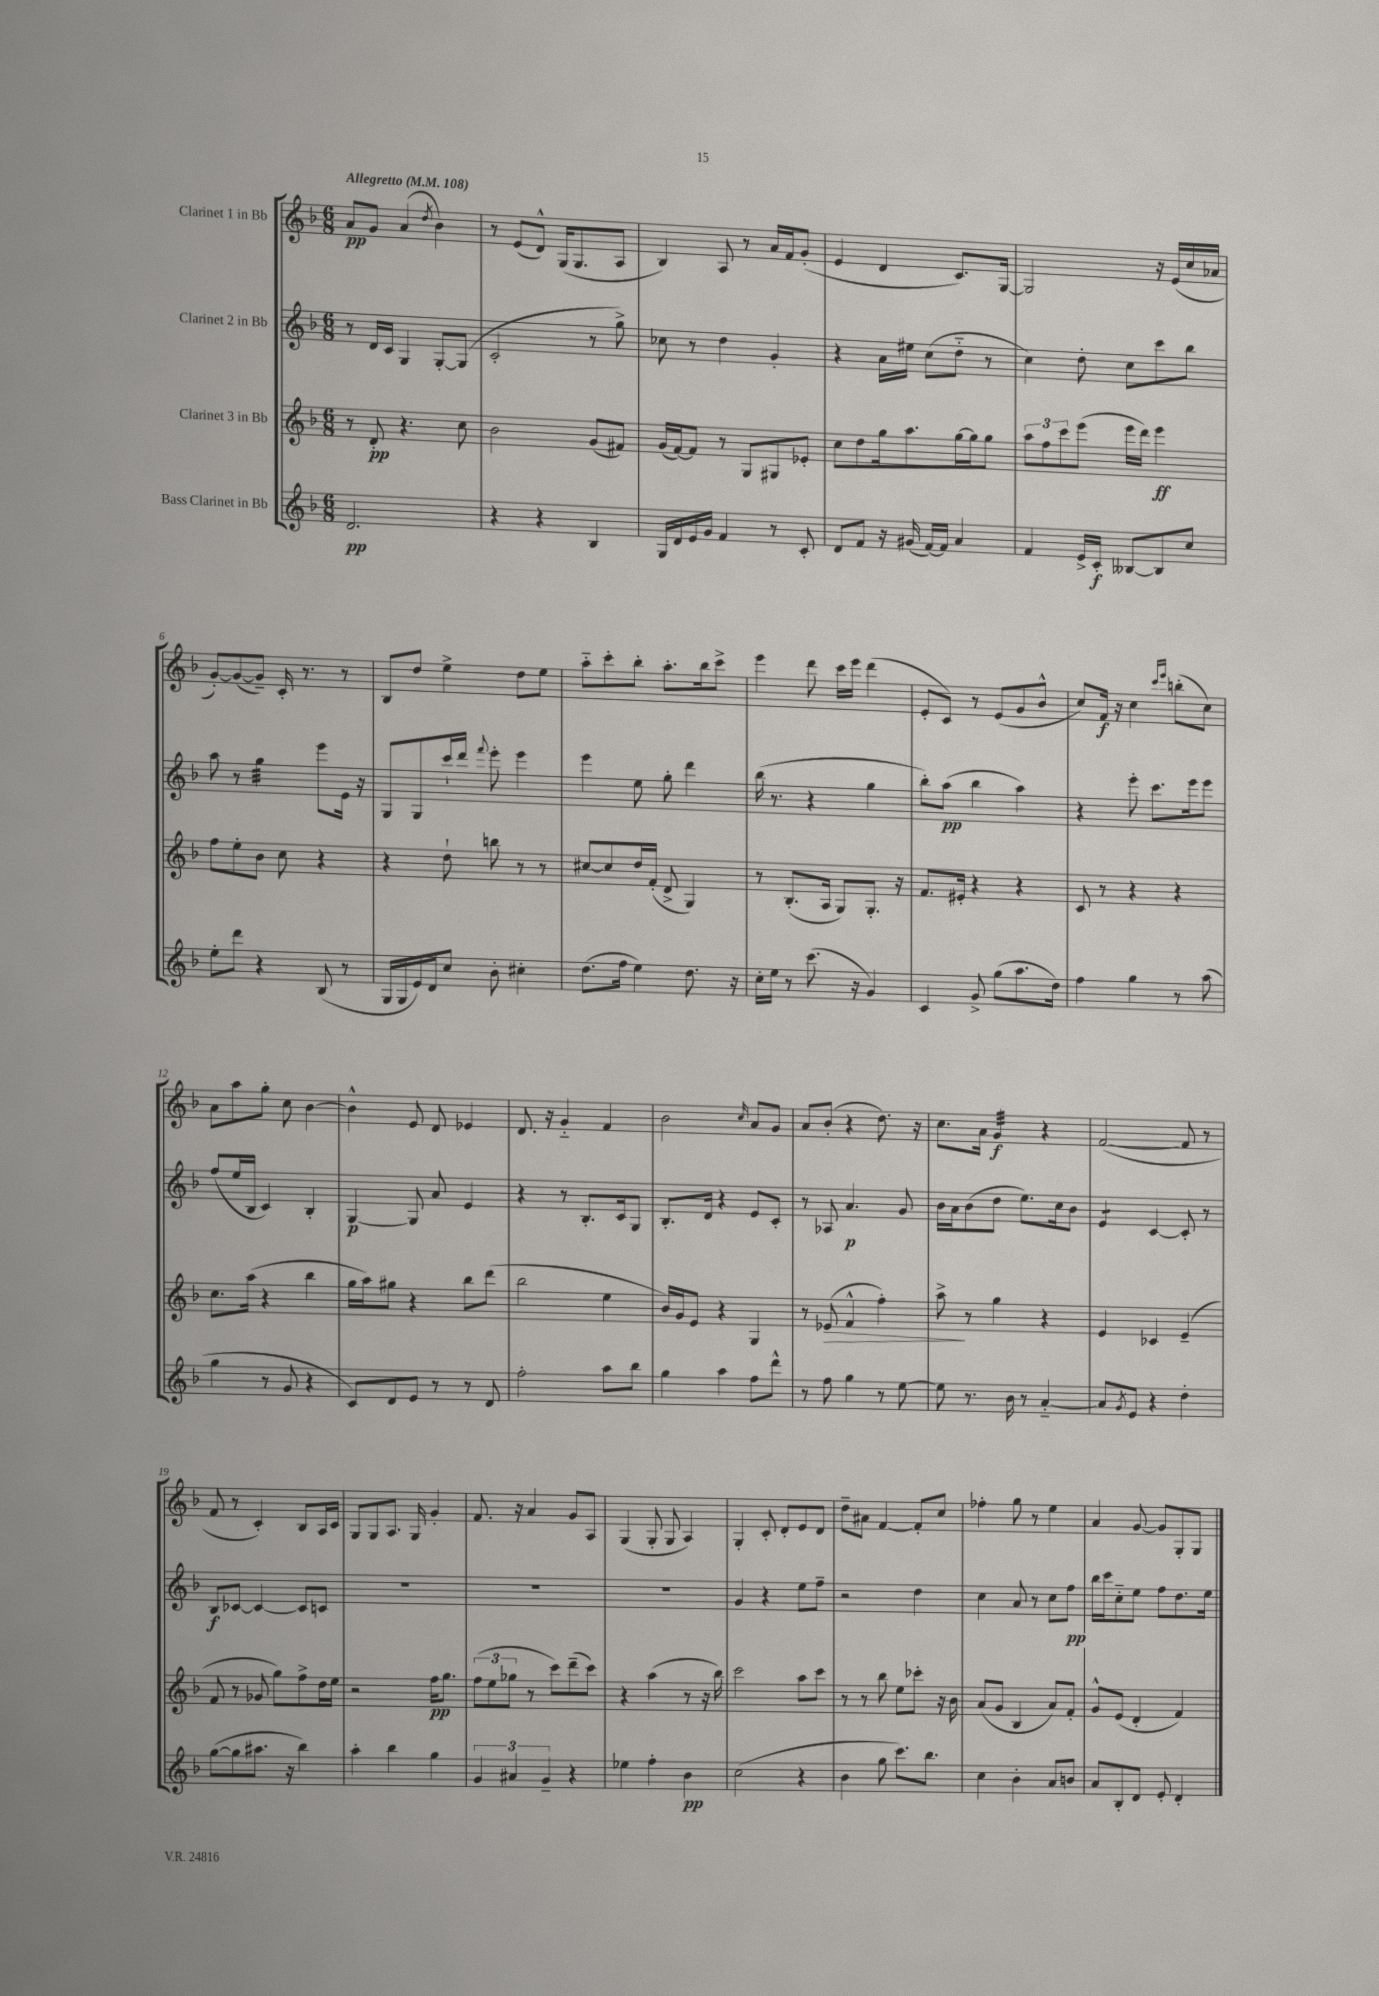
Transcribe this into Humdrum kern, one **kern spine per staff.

**kern	**dynam	**kern	**dynam	**kern	**dynam	**kern	**dynam
*part4	*part4	*part3	*part3	*part2	*part2	*part1	*part1
*staff4	*staff4	*staff3	*staff3	*staff2	*staff2	*staff1	*staff1
*I"Bass Clarinet in Bb	*	*I"Clarinet 3 in Bb	*	*I"Clarinet 2 in Bb	*	*I"Clarinet 1 in Bb	*
*clefG2	*	*clefG2	*	*clefG2	*	*clefG2	*
*k[b-]	*	*k[b-]	*	*k[b-]	*	*k[b-]	*
*M6/8	*	*M6/8	*	*M6/8	*	*M6/8	*
*MM108	*	*MM108	*	*MM108	*	*MM108	*
=1	=1	=1	=1	=1	=1	=1	=1
!	!	!	!	!	!	!LO:TX:a:B:t=Allegretto	!
2.d/	pp	8r	.	8r	.	8a/L	pp
.	.	8d'/	pp	16d/LL	.	8g/J	.
.	.	.	.	16c/JJ	.	.	.
.	.	4.r	.	4G/	.	(4a/	.
.	.	.	.	.	.	8qdd/	.
.	.	.	.	[8G'/L	.	4b-\)	.
.	.	8cc\	.	(8G/J]	.	.	.
=2	=2	=2	=2	=2	=2	=2	=2
4r	.	2b-\	.	2c'/	.	8r	.
.	.	.	.	.	.	(8e/L	.
4r	.	.	.	.	.	8d^^/J)	.
.	.	.	.	.	.	(16G/KL	.
.	.	.	.	.	.	8.G/	.
4B-/	.	(8g/L	.	8r	.	.	.
.	.	8f#X/J)	.	8gg^\)	.	8A/J	.
=3	=3	=3	=3	=3	=3	=3	=3
16G/LL	.	(16g/LL	.	8cc-X\	.	4B-/)	.
16d/	.	[16f/J)	.	.	.	.	.
16e/	.	8f/J]	.	8r	.	.	.
16g/JJ	.	.	.	.	.	.	.
4f/	.	8r	.	4dd\	.	8A/	.
.	.	8G/L	.	.	.	8r	.
8r	.	8G#X/	.	4g'/	.	16a/LL	.
.	.	.	.	.	.	16f/J	.
8c'/	.	8e-X'/J	.	.	.	(8g'/J	.
=4	=4	=4	=4	=4	=4	=4	=4
8d/L	.	8cc\L	.	4r	.	4e/	.
8f/J	.	8dd\	.	.	.	.	.
16r	.	16gg\k	.	16a\LL	.	4d/	.
(16g#X/	.	8.aa\	.	16ee#X\JJ	.	.	.
[16f/LL)	.	.	.	(8cc\L	.	.	.
16f/JJ]	.	.	.	.	.	.	.
4a/	.	[16gg\L	.	8dd\J	.	8.c/L)	.
.	.	16gg\J]	.	.	.	.	.
.	.	8gg\J	.	8r	.	.	.
.	.	.	.	.	.	[16G/Jk	.
=5	=5	=5	=5	=5	=5	=5	=5
4f/	.	12aa\L	.	4cc\)	.	2G/]	.
.	.	12ff\	.	.	.	.	.
.	.	12ccc\	.	.	.	.	.
16e^/LL	.	(8eee\J	.	8dd'\	.	.	.
16c'/JJ	f	.	.	.	.	.	.
[8B--X/L	.	16eee\LL	.	8cc\L	.	.	.
.	.	16ddd\JJ)	.	.	.	.	.
8B--/]	.	4eee\	ff	8ccc\	.	16r	.
.	.	.	.	.	.	(16e/LL	.
8cc/J	.	.	.	8bb-\J	.	16cc/	.
.	.	.	.	.	.	16a-X/JJ	.
!!LO:LB:g=z
=6	=6	=6	=6	=6	=6	=6	=6
8ee'\L	.	8ff\L	.	8aa\	.	[8g'/L)	.
8ddd\J	.	8ee'\	.	8r	.	(8g/_	.
*	*	*	*	*tremolo	*	*	*
4r	.	8b-\J	.	32gg\LLL	.	8g~/J])	.
.	.	.	.	32gg\	.	.	.
.	.	.	.	32gg\	.	.	.
.	.	.	.	32gg\	.	.	.
.	.	8cc\	.	32gg\	.	16c'/	.
.	.	.	.	32gg\	.	.	.
.	.	.	.	32gg\	.	8.r	.
.	.	.	.	32gg\JJJ	.	.	.
*	*	*	*	*Xtremolo	*	*	*
(8B-/	.	4r	.	8eee\L	.	.	.
8r	.	.	.	16e\Jk	.	8r	.
.	.	.	.	16r	.	.	.
=7	=7	=7	=7	=7	=7	=7	=7
16G/LL	.	4r	.	8G/L	.	8B-/L	.
16G/	.	.	.	.	.	.	.
16e/)	.	.	.	8G/	.	8dd/J	.
16d/J	.	.	.	.	.	.	.
8cc/J	.	8dd`\	.	16ccc`/L	.	4ee^\	.
.	.	.	.	16ddd/JJ	.	.	.
.	.	.	.	8qqfff/	.	.	.
8b-'\	.	8bbn\	.	8eee'\	.	.	.
4cc#X'\	.	8r	.	4eee\	.	8dd\L	.
.	.	8r	.	.	.	8ee\J	.
=8	=8	=8	=8	=8	=8	=8	=8
(8.dd\L	.	[8cc#X/L	.	4eee\	.	8aa\L	.
.	.	8cc#/]	.	.	.	8ccc'\	.
16ff\Jk	.	.	.	.	.	.	.
4ee\)	.	16dd/L	.	8ee\	.	8bb-'\J	.
.	.	(16f'/JJ	.	.	.	.	.
.	.	8d^/	.	8gg'\	.	8.aa'\L	.
8.dd\	.	4G/)	.	4ddd\	.	.	.
.	.	.	.	.	.	16bb-\k	.
.	.	.	.	.	.	8ccc^\J	.
16r	.	.	.	.	.	.	.
=9	=9	=9	=9	=9	=9	=9	=9
16cc'\LL	.	8r	.	(16bb-\	.	4eee\	.
16ee\JJ	.	.	.	8.r	.	.	.
8r	.	(8.B-'/L	.	.	.	.	.
(8.ccc\	.	.	.	4r	.	8ddd\	.
.	.	16A/Jk	.	.	.	.	.
.	.	8G/L)	.	.	.	16ccc\LL	.
16r	.	.	.	.	.	16eee\JJ	.
4g/)	.	8.G'/J	.	4gg\	.	(4ddd\	.
.	.	16r	.	.	.	.	.
=10	=10	=10	=10	=10	=10	=10	=10
4c/	.	8.f/L	.	8bb-'\L)	.	8e'/L	.
.	.	.	.	(8aa\J	pp	8c/J)	.
.	.	16e#X'/Jk	.	.	.	.	.
8g^/	.	4r	.	4bb-\	.	8r	.
(8gg\L	.	.	.	.	.	(8e/L	.
8.aa\	.	4r	.	4aa\)	.	8g/	.
.	.	.	.	.	.	8b-^^/J	.
16dd\Jk)	.	.	.	.	.	.	.
=11	=11	=11	=11	=11	=11	=11	=11
4ff\	.	8c/	.	4r	.	8cc/L)	.
.	.	8r	.	.	.	16f/Jk	f
.	.	.	.	.	.	16r	.
4gg\	.	4r	.	8eee'\	.	4cc\	.
.	.	.	.	8.ccc\L	.	.	.
.	.	.	.	.	.	16qqccc/LL	.
.	.	.	.	.	.	16qqeee/JJ	.
8r	.	4r	.	.	.	(8bbn'\L	.
.	.	.	.	16eee\k	.	.	.
(8aa\	.	.	.	8eee\J	.	8cc\J)	.
!!LO:LB:g=z
=12	=12	=12	=12	=12	=12	=12	=12
4gg\	.	8.cc\L	.	(8ff/L	.	8a\L	.
.	.	.	.	16ee/L	.	8aa\	.
.	.	(16aa\Jk	.	16B-/JJ	.	.	.
8r	.	4r	.	4c/)	.	8gg'\J	.
8g/	.	.	.	.	.	8cc\	.
4r	.	4bb-\	.	4B-'/	.	[4b-\	.
=13	=13	=13	=13	=13	=13	=13	=13
8c/L)	.	16gg\LL	.	[4G/	p	4b-^^\]	.
.	.	16aa\J)	.	.	.	.	.
8d/	.	8gg#X\J	.	.	.	.	.
8e/J	.	4r	.	8G/]	.	8e/	.
8r	.	.	.	8a/	.	8d/	.
8r	.	8bb-\L	.	4e/	.	4e-X/	.
8d/	.	(8ddd\J	.	.	.	.	.
=14	=14	=14	=14	=14	=14	=14	=14
2ff'\	.	2bb-\	.	4r	.	8.d/	.
.	.	.	.	.	.	16r	.
.	.	.	.	8r	.	4g/	.
.	.	.	.	8.B-'/L	.	.	.
8aa\L	.	4ee\	.	.	.	4f/	.
.	.	.	.	16c/k	.	.	.
8bb-\J	.	.	.	8G/J	.	.	.
=15	=15	=15	=15	=15	=15	=15	=15
4gg\	.	16b-/LL)	.	8.B-'/L	.	2b-\	.
.	.	16g/J	.	.	.	.	.
.	.	8e/J	.	.	.	.	.
.	.	.	.	16d/Jk	.	.	.
4aa\	.	4r	.	4r	.	.	.
.	.	.	.	.	.	16qqcc/	.
8ff\L	.	4G/	.	8e/L	.	8a/L	.
8ddd^^\J	.	.	.	8c'/J	.	8g/J	.
=16	=16	=16	=16	=16	=16	=16	=16
8r	.	8r	.	8r	.	8a/L	.
!	!	!	!LO:HP:b	!	!	!	!
8ff\	.	(8e-X/	>	8A-X/	.	(8b-'/J	.
4gg\	.	4f^^/	.	4.a/	p	4r	.
8r	.	4ff'\)	.	.	.	8.dd\)	.
[8ee\	.	.	.	8g/	.	.	.
.	.	.	.	.	.	16r	.
=17	=17	=17	=17	=17	=17	=17	=17
8ee\]	.	8aa^\	.	16b-\LL	.	8.cc\L	.
.	.	.	.	16a\J	.	.	.
8.r	.	8r	]	(8b-\	.	.	.
.	.	.	.	.	.	16a\Jk	.
*	*	*	*	*	*	*tremolo	*
.	.	4gg\	.	8dd\J	.	32g/LLL	f
.	.	.	.	.	.	32g/	.
16b-\	.	.	.	.	.	32g/	.
.	.	.	.	.	.	32g/	.
8r	.	.	.	8.ee\L)	.	32g/	.
.	.	.	.	.	.	32g/	.
.	.	.	.	.	.	32g/	.
.	.	.	.	.	.	32g/JJJ	.
*	*	*	*	*	*	*Xtremolo	*
[4a/	.	4r	.	.	.	4r	.
.	.	.	.	16cc\k	.	.	.
.	.	.	.	8b-\J	.	.	.
=18	=18	=18	=18	=18	=18	=18	=18
*	*	*	*	*tremolo	*	*	*
8a/L]	.	4e/	.	8e/L	.	([2f/	.
8qg/	.	.	.	.	.	.	.
8e/J	.	.	.	8e/J	.	.	.
*	*	*	*	*Xtremolo	*	*	*
4r	.	4c-X/	.	[4c/	.	.	.
4dd'\	.	(4e~/	.	8c'/]	.	8f/]	.
.	.	.	.	8r	.	8r	.
!!LO:LB:g=z
=19	=19	=19	=19	=19	=19	=19	=19
([8gg\L	.	8f/	.	8B-/L	f	8f/	.
8gg\]	.	8r	.	[8c-X/J	.	8r	.
8.aa#X\J	.	8g-X/	.	4c-/_	.	4c'/)	.
.	.	8gg\L)	.	.	.	.	.
16r	.	.	.	.	.	.	.
4bb-\)	.	8ff^\	.	8c-/L]	.	8B-/L	.
.	.	16dd\L	.	8cn/J	.	16A/L	.
.	.	16ee\JJ	.	.	.	16c/JJ	.
=20	=20	=20	=20	=20	=20	=20	=20
4aa'\	.	2r	.	2.r	.	8G/L	.
.	.	.	.	.	.	8G/	.
4bb-\	.	.	.	.	.	8.A/J	.
.	.	.	.	.	.	16G/	.
4gg\	.	16ff\KL	pp	.	.	4g'/	.
.	.	8.gg\J	.	.	.	.	.
=21	=21	=21	=21	=21	=21	=21	=21
6g/	.	(12ff\L	.	2.r	.	8.f/	.
.	.	12ee\	.	.	.	.	.
6a#X/	.	12gg-X\J	.	.	.	.	.
.	.	.	.	.	.	16r	.
.	.	8r	.	.	.	4a/	.
6g~/	.	.	.	.	.	.	.
.	.	8ccc\L)	.	.	.	.	.
4r	.	(8ddd~\	.	.	.	8g/L	.
.	.	8ccc\J)	.	.	.	8A/J	.
=22	=22	=22	=22	=22	=22	=22	=22
4ee-X\	.	4r	.	2.r	.	(4G/	.
4ff'\	.	(4aa\	.	.	.	8G'/	.
.	.	.	.	.	.	8G/	.
4b-\	pp	8r	.	.	.	4A/)	.
.	.	16r	.	.	.	.	.
.	.	16bb-\)	.	.	.	.	.
=23	=23	=23	=23	=23	=23	=23	=23
(2cc\	.	2ccc\	.	4g/	.	4G'/	.
.	.	.	.	4r	.	8c'/	.
.	.	.	.	.	.	8d'/L	.
4r	.	8aa\L	.	8ee\L	.	8e/	.
.	.	8ccc\J	.	8ff~\J	.	8d/J	.
=24	=24	=24	=24	=24	=24	=24	=24
4b-\	.	8r	.	2r	.	8dd~\L	.
.	.	8r	.	.	.	8a#X\J	.
8gg\	.	8bb-\	.	.	.	[4f/	.
8.ccc\L)	.	8ee\L	.	.	.	.	.
.	.	8ccc-X'\J	.	4dd\	.	8f'/L]	.
8.bb-\J	.	.	.	.	.	.	.
.	.	16r	.	.	.	8cc/J	.
.	.	16b-\	.	.	.	.	.
=25	=25	=25	=25	=25	=25	=25	=25
4cc\	.	(8a/L	.	4cc\	.	4ff-X'\	.
.	.	8g/J	.	.	.	.	.
4b-'\	.	4B-/	.	8a/	.	8gg\	.
.	.	.	.	8r	.	8r	.
8a/L	.	8a/L)	.	8cc\L	.	4ee\	.
8bn/J	.	8f'/J	.	8ff\J	pp	.	.
=26	=26	=26	=26	=26	=26	=26	=26
8a/L	.	8g^^/L	.	16bb-\LL	.	4a/	.
.	.	.	.	16ccc\J	.	.	.
8B-'/	.	(8e/J	.	8cc\	.	.	.
8d/J	.	4d'/	.	8ee\J	.	[8g/	.
8e'/	.	.	.	8ff\L	.	8g/L]	.
4d'/	.	4f/)	.	8.dd\	.	8G'/	.
.	.	.	.	.	.	8G/J	.
.	.	.	.	16ee\Jk	.	.	.
==	==	==	==	==	==	==	==
*-	*-	*-	*-	*-	*-	*-	*-
